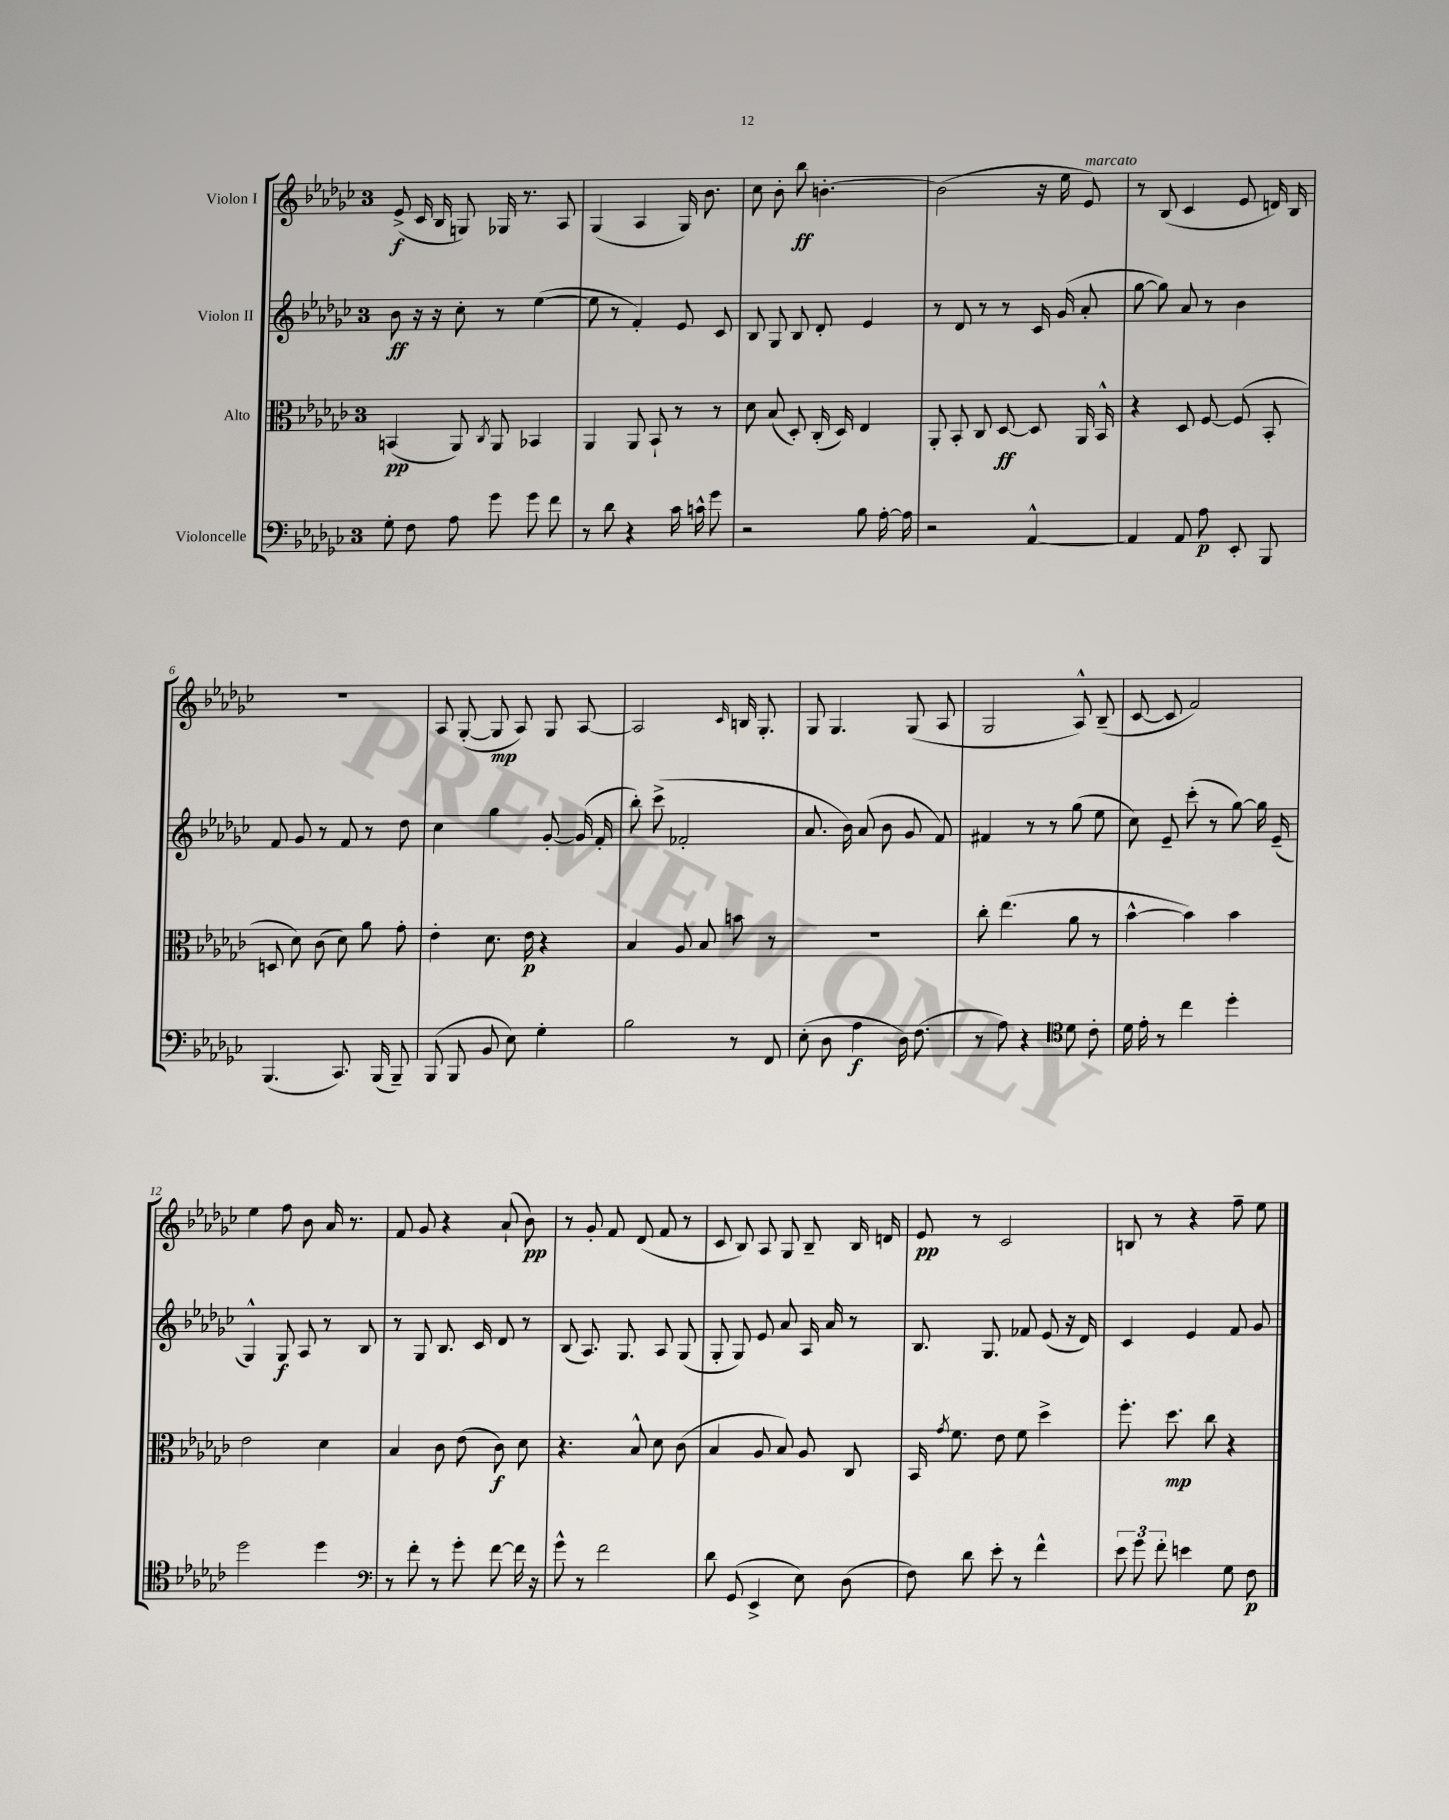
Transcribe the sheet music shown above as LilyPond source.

<<
\new StaffGroup <<
\new Staff = "s0" \with { instrumentName = "Violon I" } {
    \clef treble \key ges \major \once \override Staff.TimeSignature.style = #'single-digit \time 3/4
    \autoBeamOff ees'8->\f( ces'16 bes16 g8) ges16 r8. aes8 |
    ges4( aes4 ges16) bes'8. |
    ces''8 bes'8-. bes''8\ff b'4.~-. |
    b'2( r16 ees''16 ees'8^\markup { \italic "marcato" }) |
    r8 bes8( ces'4 ees'8 d'16) bes16 |
    R2. |
    aes8 ges8~-.( ges8\mp aes8) ges8 aes8~ |
    aes2 \grace { ces'16 } b16 ges8.-. |
    ges8 ges4. ges8( aes8 |
    ges2 aes8-^) bes8--( |
    ces'8~ ces'8 f'2) |
    ees''4 f''8 bes'8 aes'16 r8. |
    f'8 ges'8 r4 aes'8-!( bes'8\pp) |
    r8 ges'8-. f'8 des'8( f'8 r8 |
    ces'8 bes8) aes8 ges8 bes8-- bes16 d'16 |
    ees'8\pp r8 ces'2 |
    b8 r8 r4 f''8-- ees''8 \bar "|." |
}
\new Staff = "s1" \with { instrumentName = "Violon II" } {
    \clef treble \key ges \major \once \override Staff.TimeSignature.style = #'single-digit \time 3/4
    \autoBeamOff bes'8\ff r16 r16 ces''8-. r8 ees''4~( |
    ees''8 r8 f'4-.) ees'8 ces'8 |
    bes8 ges8 bes8 des'8-. ees'4 |
    r8 des'8 r8 r8 ces'16 ges'16( aes'8-. |
    ges''8~ ges''8) aes'8 r8 bes'4 |
    f'8 ges'8 r8 f'8 r8 des''8 |
    ces''4 ges''4 ges'8~-. ges'16( f'16-. |
    bes''8-.) ces'''8->( fes'2-. |
    aes'8. bes'16) aes'8( bes'8 ges'8 f'8) |
    fis'4 r8 r8 ges''8( ees''8 |
    ces''8) ees'8-- ces'''8-.( r8 ges''8~) ges''16 ees'16--( |
    ges4-^) ges8\f aes8 r8 bes8 |
    r8 ges8 bes8. ces'16 des'8 r8 |
    bes8( aes8.) ges8. aes8 ges8( |
    ges8-. ges8) ees'8 aes'8 aes16 aes'16 r8 |
    bes8. ges8. fes'8 ees'8( r16 des'16) |
    ces'4 ees'4 f'8 ges'8 \bar "|." |
}
\new Staff = "s2" \with { instrumentName = "Alto" } {
    \clef alto \key ges \major \once \override Staff.TimeSignature.style = #'single-digit \time 3/4
    \autoBeamOff b,4\pp( aes,8) \acciaccatura { ces8 } aes,8 bes,4 |
    aes,4 aes,8 bes,8-! r8 r8 |
    des'8 bes8( des8-.) ces16-.( des16) ees4 |
    aes,8-. bes,8-. ces8 des8~\ff des8 aes,16 bes,16-^ |
    r4 des8 f8~ f8( bes,8-. |
    d8 des'8) ces'8( des'8) aes'8 ges'8-. |
    ees'4-. des'8. ees'16\p r4 |
    bes4 aes8 bes8 b'8 r8 |
    R2. |
    ces''8-. ees''4.( aes'8 r8 |
    bes'4~-^ bes'4) bes'4 |
    ees'2 des'4 |
    bes4 ces'8 ees'8( ces'8\f) des'8 |
    r4. bes8-^ des'8 ces'8( |
    bes4 aes8 bes8) aes8 ces8 |
    bes,16 \acciaccatura { ges'8 } f'8. ees'8 f'8 des''4-> |
    f''8.-. des''8.\mp ces''8 r4 \bar "|." |
}
\new Staff = "s3" \with { instrumentName = "Violoncelle" } {
    \clef bass \key ges \major \once \override Staff.TimeSignature.style = #'single-digit \time 3/4
    \autoBeamOff ges8-. f8 aes8 ges'8 ges'8 f'8 |
    r8 des'8 r4 ces'16 c'16-^ ges'8 |
    r2 bes8 aes16~-. aes16 |
    r2 aes,4~-^ |
    aes,4 aes,8 aes8\p ees,8-. bes,,8 |
    bes,,4.( ces,8.) bes,,16( bes,,8--) |
    bes,,8( bes,,8 bes,8 ees8) ges4-. |
    bes2 r8 f,8 |
    ees8-.( des8 aes4\f des16) f8.( |
    r8 aes8) r4 \clef tenor des'8 ces'8-. |
    des'16 ees'16-. r8 ces''4 des''4-. |
    des''2 des''4 |
    \clef bass r8 f'8-. r8 ges'8-. f'8~ f'16 r16 |
    ges'8-^ r8 f'2 |
    des'8 ges,8( ees,4-> ees8) des8( |
    f8) des'8 ees'8-. r8 f'4-^ |
    \tuplet 3/2 { ees'8 ges'8 f'8-. } e'4 ges8 f8\p \bar "|." |
}
>>
>>
